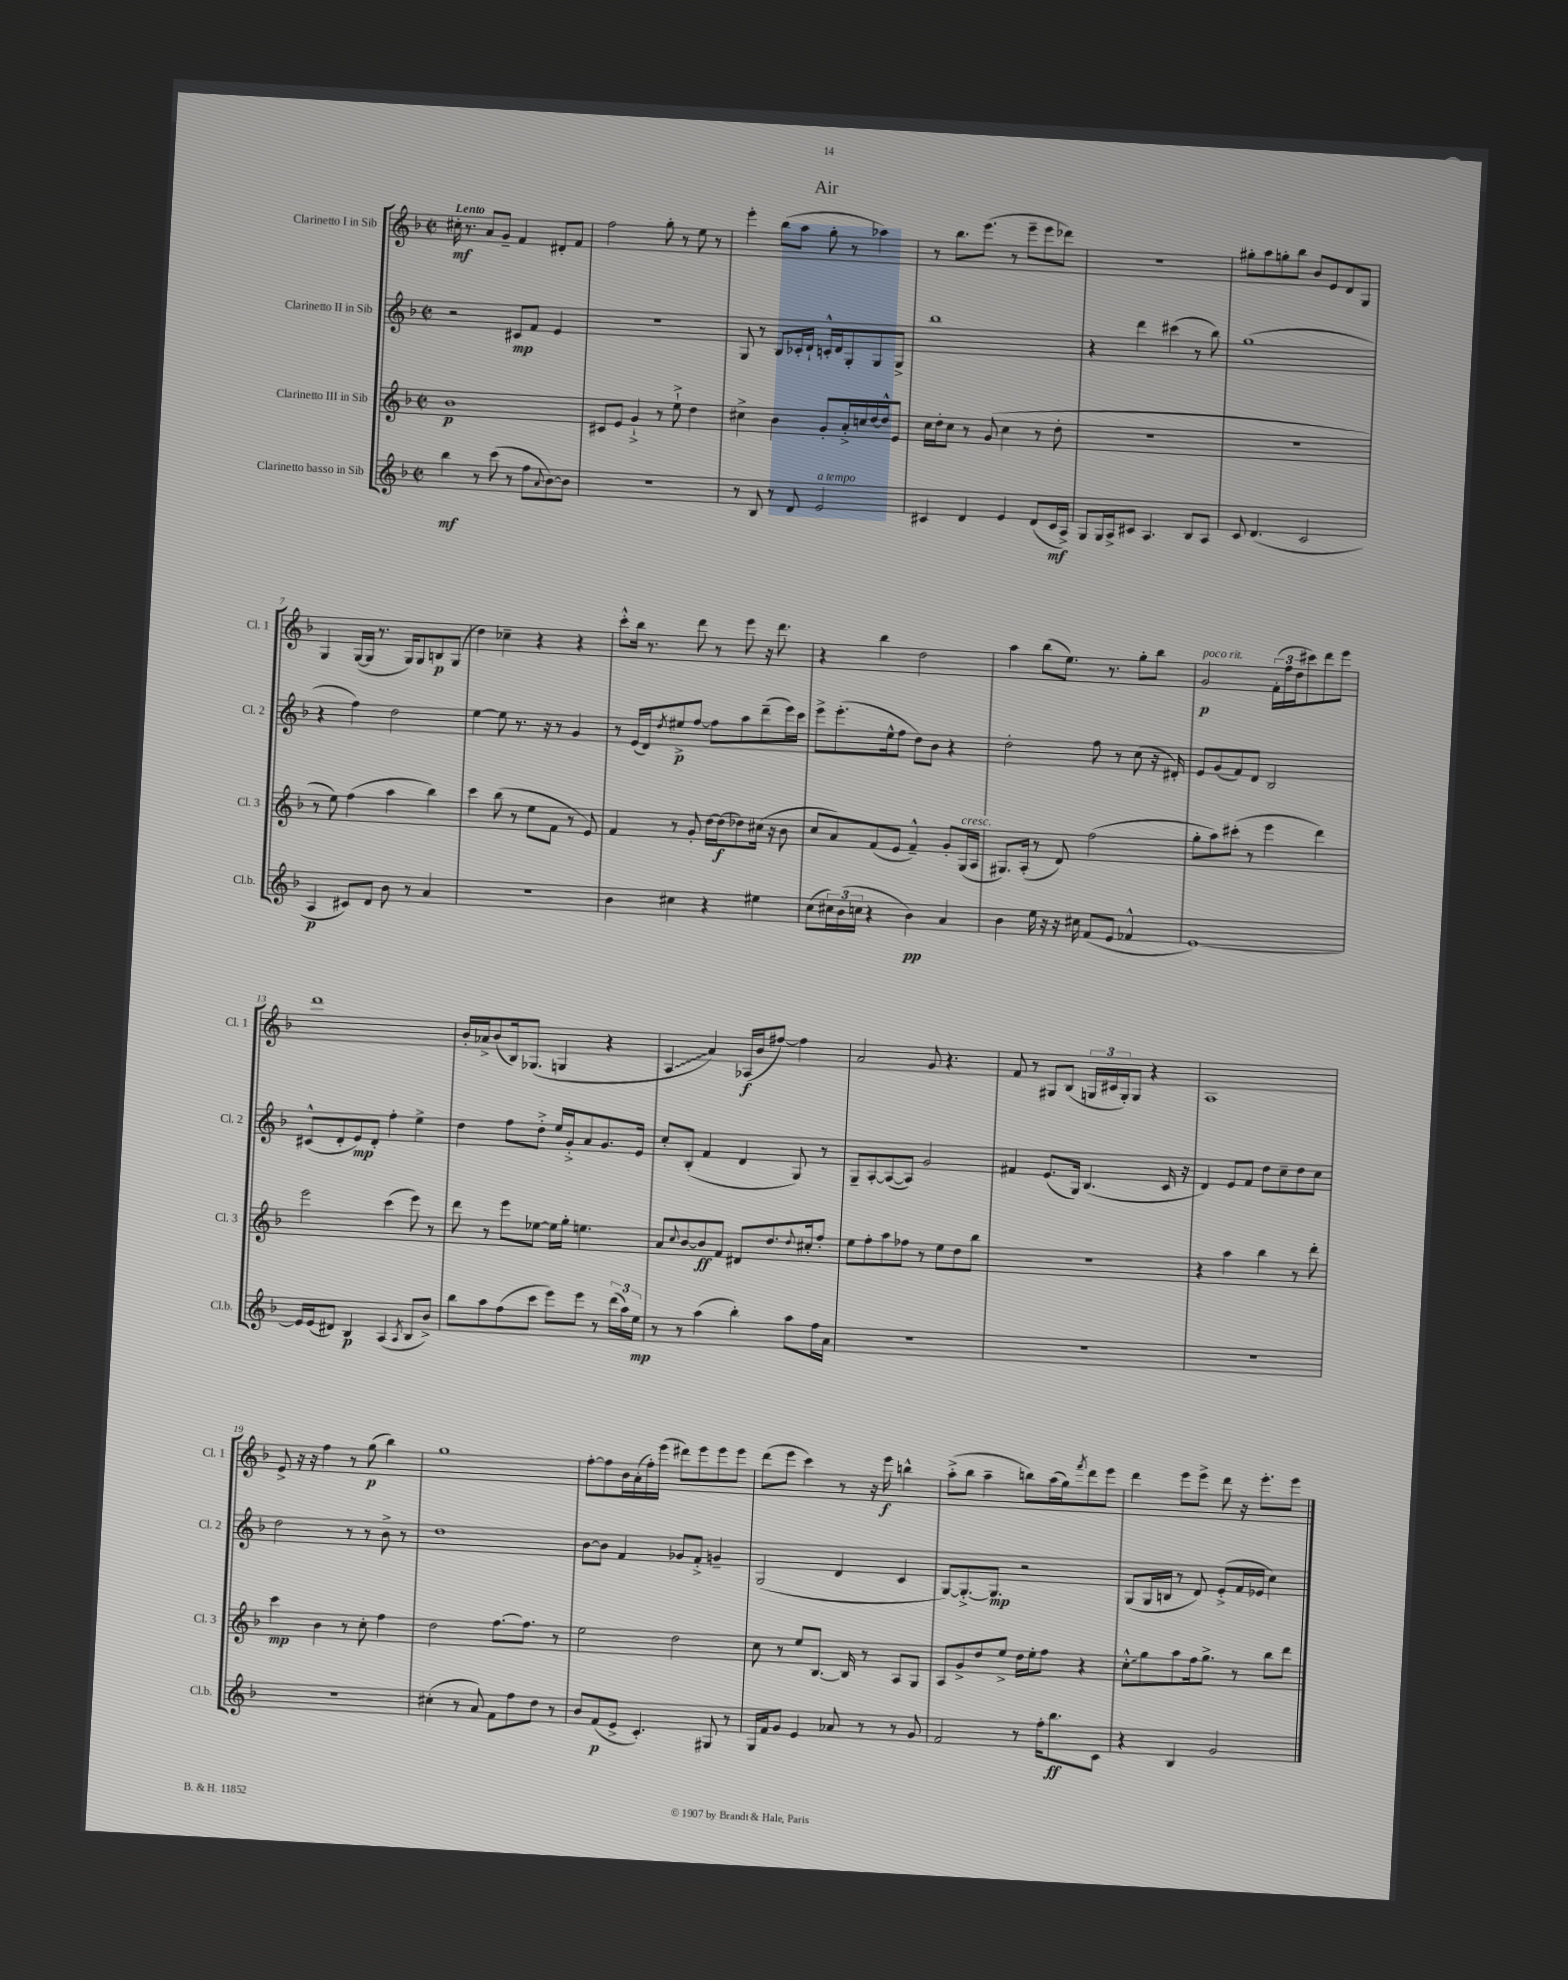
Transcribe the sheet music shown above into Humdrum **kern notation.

**kern	**kern	**kern	**kern
*staff4	*staff3	*staff2	*staff1
*clefG2	*clefG2	*clefG2	*clefG2
*k[b-]	*k[b-]	*k[b-]	*k[b-]
*M2/2	*M2/2	*M2/2	*M2/2
*met(c|)	*met(c|)	*met(c|)	*met(c|)
4bb-	1b-	2r	16cc#'
.	.	.	8.r
8r	.	.	8a
(8ccc	.	.	8g~
8r	.	8c#	4f
8ff	.	8f	.
8qqa	.	.	.
[8b-)	.	4e	8d#'
8b-]	.	.	8f
=	=	=	=
1r	8c#	1r	2ff
.	8e	.	.
.	4g`^	.	.
.	8r	.	8gg'
.	8ee`^	.	8r
.	4dd	.	8ee
.	.	.	8r
=	=	=	=
8r	4cc#^	8G	4eee'
8B-	.	8r	.
8r	4b-	8B-	(8bb-
8d	.	16c-'	8aa
.	.	16d`	.
2e	8g'	16c'^^	8gg'
.	.	16d	.
.	16a'^	8G'	8r
.	16cc	.	.
.	[16dd	8G	4aa-)
.	16dd^^]	.	.
.	8e	8G^	.
=	=	=	=
4c#	16cc	1bb-	8r
.	16dd'	.	.
.	8cc	.	8.bb-
4d	8r	.	.
.	.	.	(8.eee
.	(8g	.	.
4e	4cc	.	8r
.	.	.	8eee~
(8d	8r	.	8eee
16c#	8dd'	.	8ddd-)
16A^)	.	.	.
=	=	=	=
8G	1r	4r	1r
16G	.	.	.
16A^	.	.	.
8c#	.	4ddd	.
4.A	.	.	.
.	.	(4ccc#	.
8B-	.	8r	.
8A	.	8bb-)	.
=	=	=	=
8c	1r	(1gg	8gg#'
(4.d	.	.	8aa
.	.	.	8gg'
.	.	.	8bb-
2c	.	.	8b-
.	.	.	8e
.	.	.	8d
.	.	.	8G
=	=	=	=
4A	8r	4r	4G
.	8ee)	.	.
8c#)	(4ff	4ff)	([16G
.	.	.	16G]
8d	.	.	8.r
8b-	4aa	2dd	.
.	.	.	16G)
8r	.	.	8G
4a	4bb-)	.	8B
.	.	.	(8G
=	=	=	=
1r	4ccc	[4ee	4dd)
.	(8bb-	8ee]	4cc-~
.	8r	8.r	.
.	8ee	.	4r
.	.	16r	.
.	8f	8r	.
.	8r	4g	4r
.	8e)	.	.
=	=	=	=
4b-	4f	8r	8ccc'^^
.	.	(16e	16bb-
.	.	16d)	8.r
.	.	8qdd	.
4cc#	8r	8ee#^	.
.	8g'	[8ff	8ddd
4r	[16dd	8ff]	8r
.	(16dd]	.	.
.	8dd-)	8aa	8eee
4ee#	(16cc#	(8ddd~	16r
.	16r	.	8.ddd
.	8b-	16eee)	.
.	.	16ccc	.
=	=	=	=
(8cc	8cc	8eee^	4r
24cc#)	8a)	(8.eee'	.
(24b-	.	.	.
24cc	.	.	.
4r	(8f	.	4bb-
.	.	16ee^^	.
.	8e	8ff	.
4b-)	4f~^^)	8dd)	2dd
.	.	8b-	.
4a	8g'	4r	.
.	(16G	.	.
.	16A	.	.
=	=	=	=
4b-	8.G#)	2dd'	4aa
.	(16A'	.	.
16ee	8r	.	(8bb-
16r	.	.	.
16r	8d)	.	8.ee)
16cc#	.	.	.
(8f	(2ff	8ff	.
.	.	.	8.r
8e	.	8r	.
4f-^^	.	(8cc	8gg'
.	.	16r	8bb-
.	.	16d#')	.
=	=	=	=
[1e)	8gg'	8e	2g
.	8aa)	(8g	.
.	(8ccc#'	8f)	.
.	8r	8d	.
.	4eee	2B-	(24f'
.	.	.	24ff
.	.	.	24dd
.	.	.	8ccc#)
.	4ddd)	.	8ddd
.	.	.	8eee
=	=	=	=
16e]	2eee	(8c#^^	1ddd
(16e	.	.	.
8d#)	.	8d'	.
4B-	.	8e)	.
.	.	8d'	.
(4A	(4ccc	4ff'	.
8qA	.	.	.
8B-	8eee)	4ee^	.
8b-^)	8r	.	.
=	=	=	=
8bb-	8ddd	4dd	16b-'
.	.	.	16a-^
8aa	8r	.	(8b-
(8ff	8eee	8ff	16B-)
.	.	.	(8.G-
8ccc	[8ee-	8dd'^	.
8eee)	16ee-]	16ee	4G
.	16gg'	16g'^	.
8eee	4.ee	8a	.
8r	.	8.g	4r
(24ddd	.	.	.
24aa)	.	.	.
.	.	16e	.
24ee	.	.	.
=	=	=	=
8r	8a	8cc'	4A
.	8qqcc	.	.
8r	[8b-	(8B-'	.
(4aa	8b-]	4f	4a)
.	8f	.	.
4bb-')	8d#	4d	(16A-
.	.	.	16b-
.	8.dd	.	[8ff#)
8aa	.	8G)	4ff#]
.	8qqdd	.	.
.	16cc#'	.	.
16ff	8ff'	8r	.
16a	.	.	.
=	=	=	=
1r	8ee	8G~	2a
.	8ff'	[8A'	.
.	8aa	(8A_	.
.	8ff-	8A])	.
.	8r	2g	8g
.	8ee	.	4.r
.	8dd	.	.
.	8bb-	.	.
=	=	=	=
1r	1r	4f#	8f
.	.	.	8r
.	.	(8.e	8G#
.	.	.	(8B-
.	.	16G)	.
.	.	(4.B-	24G
.	.	.	24c#
.	.	.	24G')
.	.	.	8G
.	.	.	4r
.	.	16c	.
.	.	16r	.
=	=	=	=
1r	4r	4d)	1A
.	4aa	8e	.
.	.	8f	.
.	4bb-	8dd	.
.	.	8cc~	.
.	8r	8dd	.
.	8ddd'	8cc	.
=	=	=	=
1r	4ccc	2dd	8e^
.	.	.	16r
.	.	.	16r
.	4b-	.	4ff
.	8r	8r	8r
.	8cc'	8r	(8gg
.	4ff	8b-^	4bb-)
.	.	8r	.
=	=	=	=
(4cc#'	2dd	1dd	1gg
8r	.	.	.
8a)	.	.	.
8f	[8.ff	.	.
8ff	.	.	.
.	8.ff]	.	.
8dd	.	.	.
8r	8r	.	.
=	=	=	=
8b-	2ee	[8b-	[8ff'
(8f	.	8b-]	8ff]
8e^	.	4f	16b-
.	.	.	(16a'
4.c')	.	.	16ff')
.	.	.	(16eee
.	2dd	8g-	8ddd#)
.	.	8f'^	8eee
8G#	.	4g~	8eee
8r	.	.	8eee
=	=	=	=
16G	8cc	(2G	(8ddd
16f	.	.	.
8g	8r	.	8eee
4e	8ee	.	4ccc)
.	[8.B-	.	.
8a-	.	4d	8r
.	16B-]	.	.
8r	8r	.	16r
.	.	.	16eee
8r	8A	4c	4bb^^
8g	8G	.	.
=	=	=	=
2f	8A	[8G)	(8aa'^
.	8g^	8.G'^_	8bb-
.	8dd	.	4aa~
.	.	8.G]	.
.	8ee^	.	.
8r	16dd	2r	8bb)
.	16ee'	.	.
16ff'	8ff	.	(16aa
8.bb-	.	.	16gg)
.	.	.	8qfff
.	4r	.	8ddd
8c	.	.	8eee
=	=	=	=
4r	8cc'^^	(8G	4ddd
.	8gg	16G	.
.	.	16B	.
4B-	8aa	8r	8eee
.	16ff	8d)	8eee^
.	8.gg^	.	.
2g	.	(8e'^	8ddd
.	8r	16f	16r
.	.	16e-	8.eee'
.	8bb-	4cc)	.
.	8ddd	.	8eee
==	==	==	==
*-	*-	*-	*-
